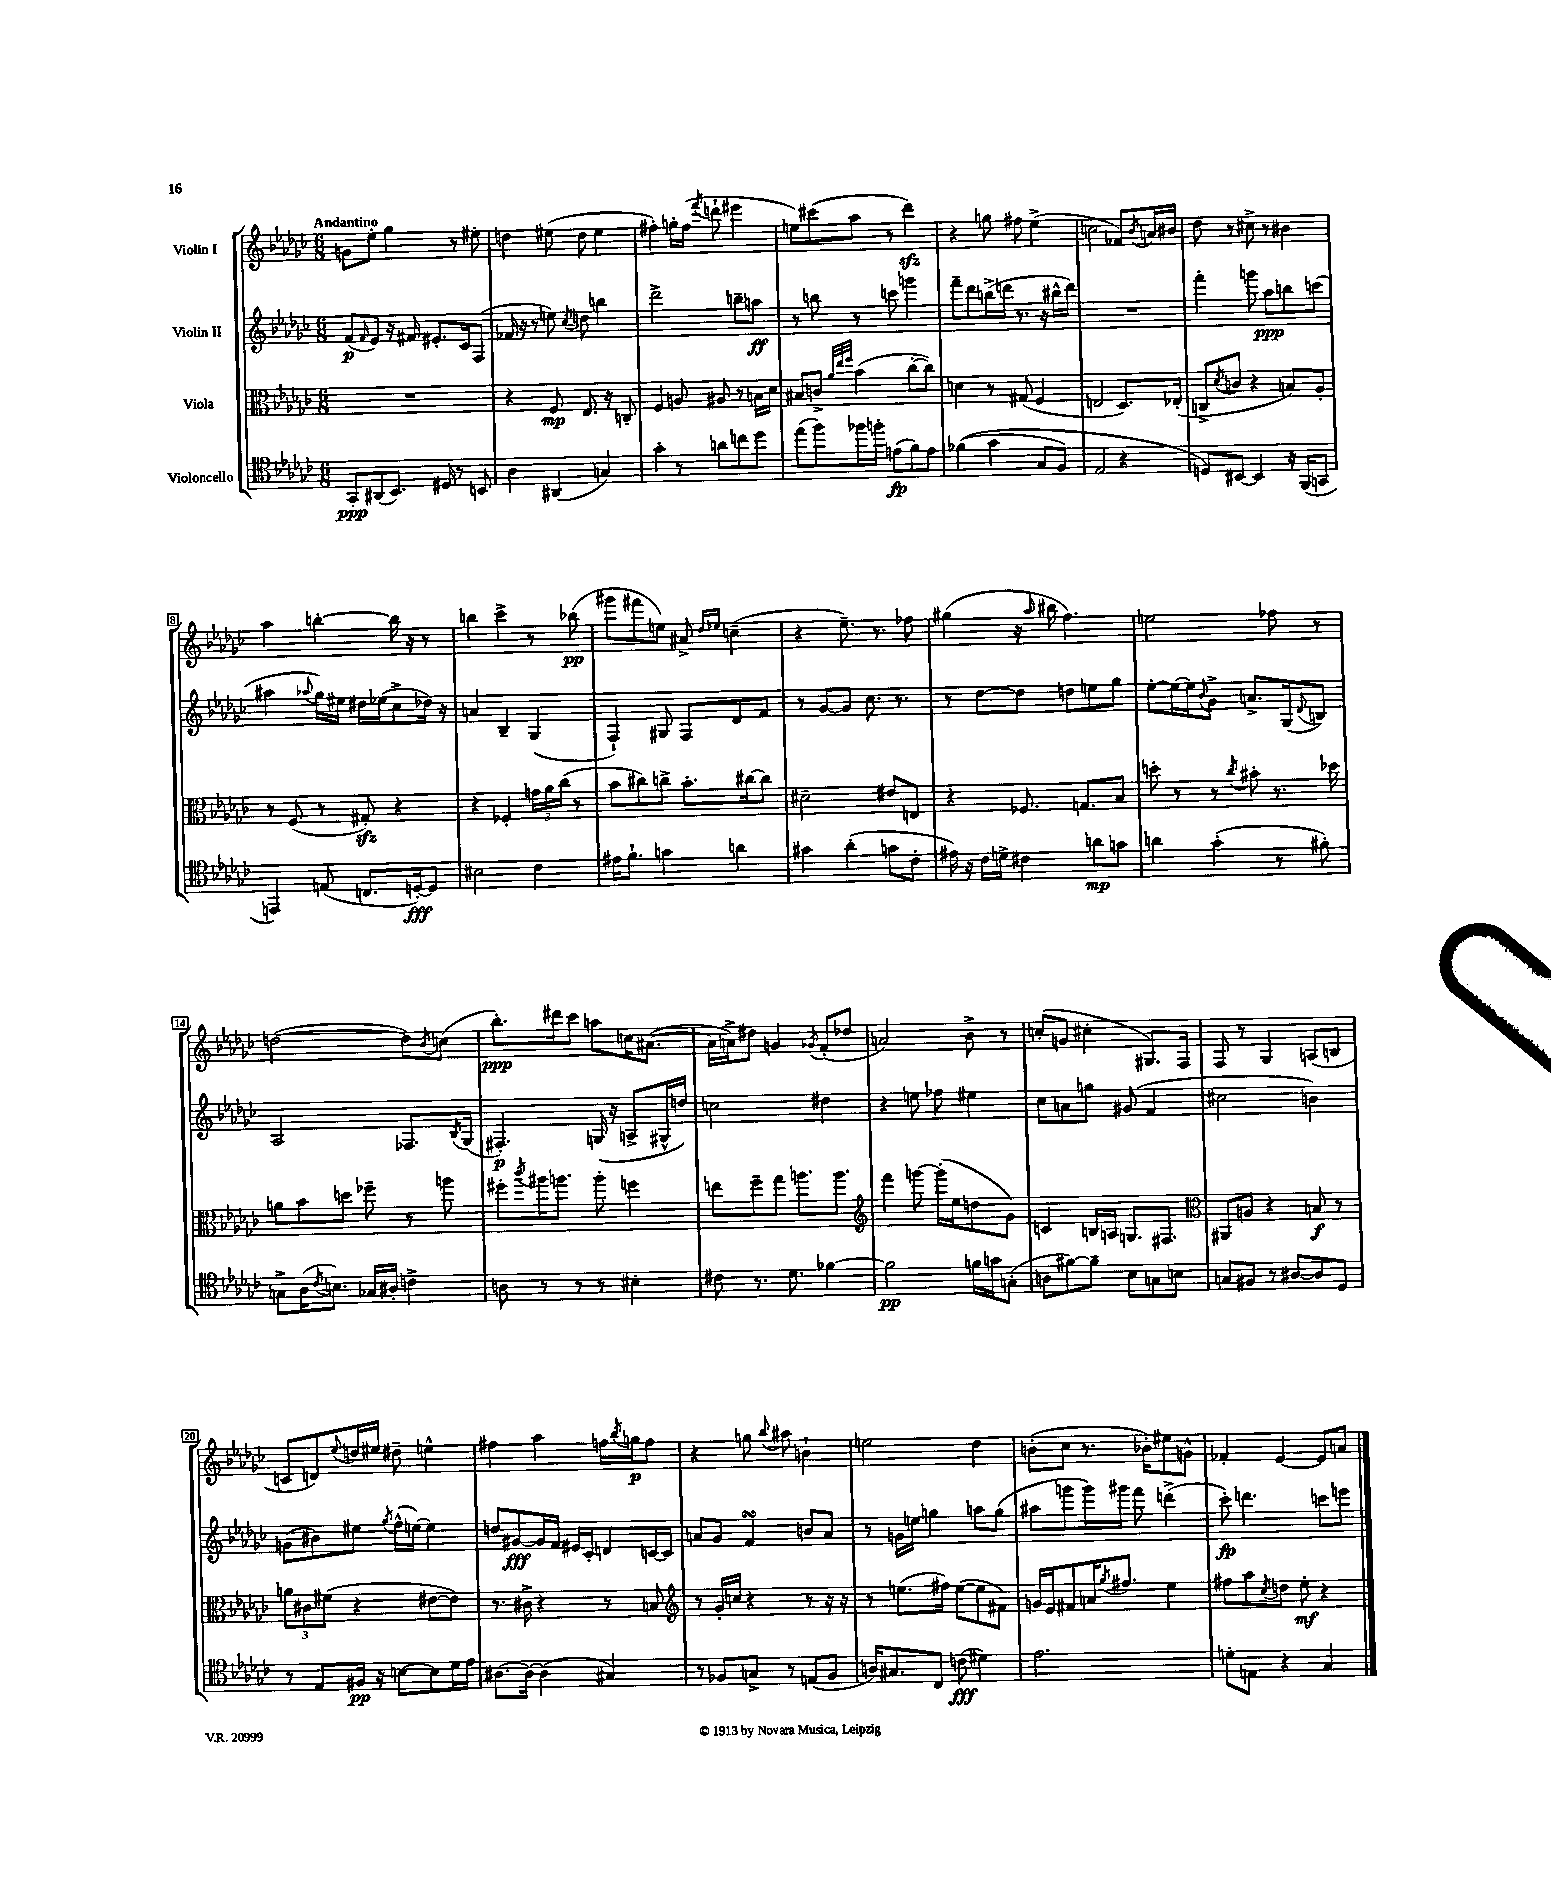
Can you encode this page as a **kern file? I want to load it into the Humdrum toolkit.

**kern	**dynam	**kern	**dynam	**kern	**dynam	**kern	**dynam
*part4	*part4	*part3	*part3	*part2	*part2	*part1	*part1
*staff4	*staff4	*staff3	*staff3	*staff2	*staff2	*staff1	*staff1
*I"Violoncello	*	*I"Viola	*	*I"Violin II	*	*I"Violin I	*
*clefC4	*	*clefC3	*	*clefG2	*	*clefG2	*
*k[b-e-a-d-g-c-]	*	*k[b-e-a-d-g-c-]	*	*k[b-e-a-d-g-c-]	*	*k[b-e-a-d-g-c-]	*
*M6/8	*	*M6/8	*	*M6/8	*	*M6/8	*
=1	=1	=1	=1	=1	=1	=1	=1
!	!	!	!	!	!	!LO:TX:a:B:t=Andantino	!
8GG-'/L	ppp	2.r	.	(8f/L	p	8gn\L	.
.	.	.	.	16qqf/	.	.	.
(8AA#X/	.	.	.	8e-/J)	.	8ee-'\J	.
8.BB-/J)	.	.	.	16r	.	4gg-\	.
.	.	.	.	16f#X/	.	.	.
.	.	.	.	8.e#X'/L	.	.	.
16D#X/	.	.	.	.	.	.	.
8r	.	.	.	.	.	8r	.
.	.	.	.	16c-/k	.	.	.
8BBn/	.	.	.	(8F/J	.	8ee#X'\	.
=2	=2	=2	=2	=2	=2	=2	=2
4A-\	.	4r	.	16f-X/	.	4ddn\	.
.	.	.	.	16r	.	.	.
.	.	.	.	8r	.	.	.
(4AA#X/	.	8F/	mp	8een\)	.	(8ee#X\	.
.	.	.	.	8qcc-/	.	.	.
.	.	8.E-/	.	8ddn\	.	8dd\	.
4Gn/)	.	.	.	4bbn\	.	4ee#\	.
.	.	16r	.	.	.	.	.
.	.	8Cn'/	.	.	.	.	.
=3	=3	=3	=3	=3	=3	=3	=3
4g-'\	.	4F/	.	2ddd-^\	.	4ff#X'\)	.
8r	.	8An/	.	.	.	16ggn'\LL	.
.	.	.	.	.	.	(16ff#\JJ	.
.	.	.	.	.	.	8qfff/	.
8an\L	.	8A#X/	.	.	.	8dddn`\	.
8ccn\	.	8r	.	8bbn~\L	.	4eee#X\	.
8dd-\J	.	16Bn\LL	.	8aan\J	ff	.	.
.	.	16d-\JJ	.	.	.	.	.
=4	=4	=4	=4	=4	=4	=4	=4
(8ee-\L	.	8B#X/L	.	8r	.	8een\L)	.
8ff\)	.	8cn^/J	.	8bbn\	.	(8ccc#X\	.
.	.	32qqa-/LLL	.	.	.	.	.
.	.	32qqee-/	.	.	.	.	.
.	.	32qqff/JJJ	.	.	.	.	.
16ff-X\L	.	(4b-\	.	8r	.	8aa-\J	.
16ffn'\JJ	.	.	.	.	.	.	.
(8en\L	fp	.	.	8cccn\	.	8r	.
8f\)	.	[8cc-'\L	.	4gggn\	.	4ddd-zz\)	.
8e\J	.	8cc-\J])	.	.	.	.	.
=5	=5	=5	=5	=5	=5	=5	=5
((4f-X\	.	4dn\	.	8fff~\L	.	4r	.
.	.	.	.	8ddd-\	.	.	.
4g-\	.	8r	.	(16bbn^\L	.	8ggn\	.
.	.	.	.	16dddn\JJ	.	.	.
.	.	(8G#X/	.	8.r	.	8ff#X\	.
8G-/L	.	4F/	.	.	.	(4ee-^\	.
.	.	.	.	16r	.	.	.
8F/J)	.	.	.	16bb#X^^\LL	.	.	.
.	.	.	.	16ddd\JJ)	.	.	.
=6	=6	=6	=6	=6	=6	=6	=6
2E-/	.	2En/	.	2.r	.	2ccn\	.
4r	.	8.D-/L)	.	.	.	8f-X/L)	.
.	.	.	.	.	.	8qb-/	.
.	.	.	.	.	.	16an/L	.
.	.	(16E-X'/Jk	.	.	.	16b#X/JJ	.
=7	=7	=7	=7	=7	=7	=7	=7
8Dn/L)	.	8Cn^/L	.	4fff'\	.	8dd-\	.
.	.	8qd-/	.	.	.	.	.
[8BB#X/J	.	8cn/J	.	.	.	8r	.
4BB#/]	.	4r	.	8gggn\	.	8cc#X^\	.
.	.	.	.	8aa-\L	ppp	8r	.
16r	.	8Bn/L)	.	8bbn\	.	4b#X\	.
(16FF/KL	.	.	.	.	.	.	.
8GGn/J	.	8A-'/J	.	(8cccn\J	.	.	.
!!LO:LB:g=z
=8	=8	=8	=8	=8	=8	=8	=8
4EEn/)	.	8r	.	4aa#X\	.	4aa-\	.
.	.	(8F/	.	.	.	.	.
.	.	.	.	8qqaa-X/	.	.	.
(8En/	.	8r	.	16gg-\LL)	.	[4bbn'\	.
.	.	.	.	16ee#X\JJ	.	.	.
8.Cn/L	.	8G#Xzz'/)	.	16dd#X\LL	.	.	.
.	.	.	.	(16ee-X\J	.	.	.
.	.	4r	.	8cc-^\	.	16bb\]	.
[16Dn'/k)	fff	.	.	.	.	16r	.
8D/J]	.	.	.	16dd-X\Jk)	.	8r	.
.	.	.	.	16r	.	.	.
=9	=9	=9	=9	=9	=9	=9	=9
2B#X\	.	4r	.	4an/	.	4bbn\	.
.	.	4F-X'/	.	4B-~/	.	4ccc-^\	.
4c-\	.	24gn\LL	.	(4G-/	.	8r	.
.	.	24a-\	.	.	.	.	.
.	.	(24cc-\JJ	.	.	.	.	.
.	.	8r	.	.	.	(8bb-X\	pp
=10	=10	=10	=10	=10	=10	=10	=10
16e#X\KL	.	8b-\L	.	4F`/)	.	8ggg#X\L	.
8.f`\J	.	.	.	.	.	.	.
.	.	8cc#X\)	.	.	.	8fff#X\	.
4gn\	.	8ccn^\J	.	8G#X/	.	8een\J)	.
.	.	8.b-'\L	.	8F/L	.	8a#X^/	.
.	.	.	.	.	.	16qqdd-/LL	.
.	.	.	.	.	.	16qqee-X/JJ	.
4an\	.	.	.	8d-/	.	(4ccn~\	.
.	.	[16cc#X\k	.	.	.	.	.
.	.	8cc#\J]	.	8f/J	.	.	.
=11	=11	=11	=11	=11	=11	=11	=11
4g#X\	.	2d#X~\	.	8r	.	4r	.
.	.	.	.	[8g-/L	.	.	.
(4a-'\	.	.	.	8g-/J]	.	8.ee-~\)	.
.	.	.	.	8.cc-\	.	.	.
.	.	.	.	.	.	8.r	.
8gn\L	.	8e#X/L	.	.	.	.	.
.	.	.	.	8.r	.	.	.
8c-'\J	.	8En/J	.	.	.	8ff-X\	.
=12	=12	=12	=12	=12	=12	=12	=12
16e#X\)	.	4r	.	8r	.	(4gg#X\	.
16r	.	.	.	.	.	.	.
16c-\LL	.	.	.	[8dd-\L	.	.	.
16dn^\JJ	.	.	.	.	.	.	.
4c#X\	.	8.F-X/	.	8dd-\J]	.	16r	.
.	.	.	.	.	.	16qqaa-/	.
.	.	.	.	.	.	16bb#X\	.
.	.	.	.	8ddn\L	.	4.ff\)	.
.	.	8.Gn/L	.	.	.	.	.
8an\L	mp	.	.	8een\	.	.	.
8gn\J	.	8B-/J	.	8gg-\J	.	.	.
=13	=13	=13	=13	=13	=13	=13	=13
4an\	.	8ddn'\	.	[8ee-'\L	.	2een\	.
.	.	8r	.	16ee-\L_	.	.	.
.	.	.	.	16ee-\J]	.	.	.
.	.	.	.	8qqb-/	.	.	.
(4g-'\	.	8r	.	8g-^\J	.	.	.
.	.	8qcc-/	.	.	.	.	.
.	.	8b#X'\	.	8.an^/L	.	.	.
8r	.	8.r	.	.	.	8ff-X\	.
.	.	.	.	(16G-/k	.	.	.
.	.	.	.	8qqd-/	.	.	.
8f#X'\)	.	.	.	8Bn/J)	.	8r	.
.	.	16dd-X\	.	.	.	.	.
!!LO:LB:g=z
=14	=14	=14	=14	=14	=14	=14	=14
8Gn^\L	.	8an\L	.	2A-/	.	([2ddn\	.
(16A-\K	.	8b-\	.	.	.	.	.
8qc-/	.	.	.	.	.	.	.
8.Bn\J)	.	.	.	.	.	.	.
.	.	8ddn\J	.	.	.	.	.
16G-X/LL	.	8ff-X~\	.	.	.	.	.
16A#X'/JJ	.	.	.	.	.	.	.
4cn^\	.	8r	.	8.F-X/L	.	8dd\L])	.
.	.	.	.	.	.	8qb-/	.
.	.	8aan\	.	.	.	(8ccn\J	.
.	.	.	.	8qB-/	.	.	.
.	.	.	.	(16G-/Jk	.	.	.
=15	=15	=15	=15	=15	=15	=15	=15
8An\	.	8ff#X'\L	.	4.F#X'/)	p	8.bb-'\L)	ppp
.	.	8qccc-/	.	.	.	.	.
8r	.	16aa#X\K	.	.	.	.	.
.	.	8.aan\J	.	.	.	16ddd#X\k	.
8r	.	.	.	.	.	8ccc-\J	.
8r	.	8aa'\	.	(16Gn/	.	8aan\L	.
.	.	.	.	16r	.	.	.
4B#X'\	.	4ffn\	.	8An^/L	.	16ccn\K	.
.	.	.	.	.	.	([8.a#X\J	.
.	.	.	.	16G#X^^/L	.	.	.
.	.	.	.	16ddn/JJ)	.	.	.
=16	=16	=16	=16	=16	=16	=16	=16
8c#X\	.	8een\L	.	2ccn\	.	16a#\LL]	.
.	.	.	.	.	.	16an^\J)	.
8.r	.	8ff~\	.	.	.	8dd#X\J	.
.	.	8gg-\J	.	.	.	4gn/	.
8.d-\	.	.	.	.	.	.	.
.	.	8.aan\L	.	.	.	.	.
.	.	.	.	.	.	8qg-X/	.
[4f-X\	.	.	.	4dd#X\	.	(8f'/L	.
.	.	8.aa\J	.	.	.	.	.
.	.	.	.	.	.	8dd-X/J	.
=17	=17	=17	=17	=17	=17	=17	=17
*	*	*clefG2	*	*	*	*	*
2f-\]	pp	4fff\	.	4r	.	2an/)	.
.	.	[8gggn\	.	8een\	.	.	.
.	.	(16ggg'\LL]	.	8ff-X\	.	.	.
.	.	16ee-\J	.	.	.	.	.
16fn\LL	.	8ddn\	.	4ee#X\	.	8b-^\	.
16gn\J	.	.	.	.	.	.	.
(8Gn'\J	.	8g-\J)	.	.	.	8r	.
=18	=18	=18	=18	=18	=18	=18	=18
8An\L	.	4cn/	.	8cc-\L	.	(8ccn'/L	.
[8f#X\)	.	.	.	8an\	.	8gn/J	.
8f#~\J]	.	16Bn/LL	.	8ggn\J	.	4cc#X'\	.
.	.	16An/JJ	.	.	.	.	.
8B-\L	.	8.Gn/L	.	(8g#X/	.	.	.
8Gn\	.	.	.	4f/	.	8.G#X/L)	.
.	.	8.F#X/J	.	.	.	.	.
8Bn\J	.	.	.	.	.	.	.
.	.	.	.	.	.	16F/Jk	.
=19	=19	=19	=19	=19	=19	=19	=19
*	*	*clefC3	*	*	*	*	*
8Gn/L	.	8AA#X/L	.	2cc#X\	.	8F/	.
8F#X/J	.	8An/J	.	.	.	8r	.
8r	.	4r	.	.	.	4G-/	.
[8A#X/L	.	.	.	.	.	.	.
8A#/]	.	8Bn/	f	4bn\)	.	(8An/L	.
8D-/J	.	8r	.	.	.	8Bn/J	.
!!LO:LB:g=z
=20	=20	=20	=20	=20	=20	=20	=20
8r	.	12an\L	.	(8gn\L	.	8cn/L	.
.	.	12c#X\	.	.	.	.	.
8E-/L	.	.	.	8b#X\)	.	8dn/)	.
.	.	(12f#X\J	.	.	.	.	.
.	.	.	.	.	.	8qqee-/	.
16F#X/Jk	pp	4r	.	8ee#X\J	.	16ddn/L	.
16r	.	.	.	.	.	16ee#X/JJ	.
.	.	.	.	8qgg-/	.	.	.
[8Bn\L	.	.	.	(16ff^^\LL	.	8dd#X~\	.
.	.	.	.	[16een\JJ)	.	.	.
8B\]	.	[8e#X\L	.	4ee\]	.	4een^^\	.
16d-\L	.	8e#\J])	.	.	.	.	.
16e-\JJ	.	.	.	.	.	.	.
=21	=21	=21	=21	=21	=21	=21	=21
[8.A#X\L	.	8.r	.	8ddn/L	.	4ff#X\	.
.	.	.	.	[8g#X/	fff	.	.
16A#\Jk_	.	16c#X^\	.	.	.	.	.
(4A#\]	.	4r	.	16g#/L]	.	4aa-\	.
.	.	.	.	16f/JJ	.	.	.
.	.	.	.	16e#X/LL	.	.	.
.	.	.	.	16c-'/J	.	.	.
4G#X/)	.	8r	.	8dn/	.	16ffn\LL	.
.	.	.	.	.	.	8qbb-/	.
.	.	.	.	.	.	16ggn\J	p
.	.	8Bn/	.	[16cn/L	.	8ff\J	.
.	.	.	.	16c/JJ]	.	.	.
=22	=22	=22	=22	=22	=22	=22	=22
*	*	*clefG2	*	*	*	*	*
8r	.	8r	.	8an/L	.	4r	.
8F-X/L	.	16g-'/LL	.	8g-/J	.	.	.
.	.	16ccn/JJ	.	.	.	.	.
8Gn^/J	.	4r	.	4fsSsS/	.	8ggn\	.
.	.	.	.	.	.	8qqbb-/	.
8r	.	.	.	.	.	8aa#X\	.
(8En/L	.	8r	.	8bn/L	.	4bn`\	.
8F-/J	.	16r	.	8a/J	.	.	.
.	.	16r	.	.	.	.	.
=23	=23	=23	=23	=23	=23	=23	=23
16An/KL)	.	8r	.	8r	.	2een\	.
8.G#X/	.	.	.	.	.	.	.
.	.	(8.een\L	.	16gn\LL	.	.	.
.	.	.	.	16een\JJ	.	.	.
8C-/J	.	.	.	4ggn\	.	.	.
.	.	16ff#X\Jk)	.	.	.	.	.
(8cn\	fff	([8ee\L	.	.	.	.	.
4d#X\)	.	8ee\]	.	8aan\L	.	4dd-\	.
.	.	8f#X\J)	.	(8gg\J	.	.	.
=24	=24	=24	=24	=24	=24	=24	=24
2.e-\	.	16gn/LL	.	8aa#X\L	.	(8bn'\L	.
.	.	16e-/J	.	.	.	.	.
.	.	8f#X/	.	8gggn\	.	8cc-\J	.
.	.	16an/K	.	16ggg\L)	.	8.r	.
.	.	8qgg-/	.	.	.	.	.
.	.	8.ff#X/J	.	16ggg#X\JJ	.	.	.
.	.	.	.	8fff\	.	.	.
.	.	.	.	.	.	16b-X'\KL)	.
.	.	4ee-\	.	(4dddn^\	.	8ee#X\	.
.	.	.	.	.	.	8gn^^\J	.
=25	=25	=25	=25	=25	=25	=25	=25
8dn'\L	.	8ff#X\L	.	8ccc-'\)	fp	4f-X'/	.
8En\J	.	8aa-\	.	4.dddn\	.	.	.
.	.	8qcc-/	.	.	.	.	.
4r	.	8ddn\J	.	.	.	[4e-/	.
.	.	8ee-'\	mf	.	.	.	.
4G-/	.	4r	.	8cccn\L	.	8e-/L]	.
.	.	.	.	8eeen\J	.	8an/J	.
==	==	==	==	==	==	==	==
*-	*-	*-	*-	*-	*-	*-	*-
